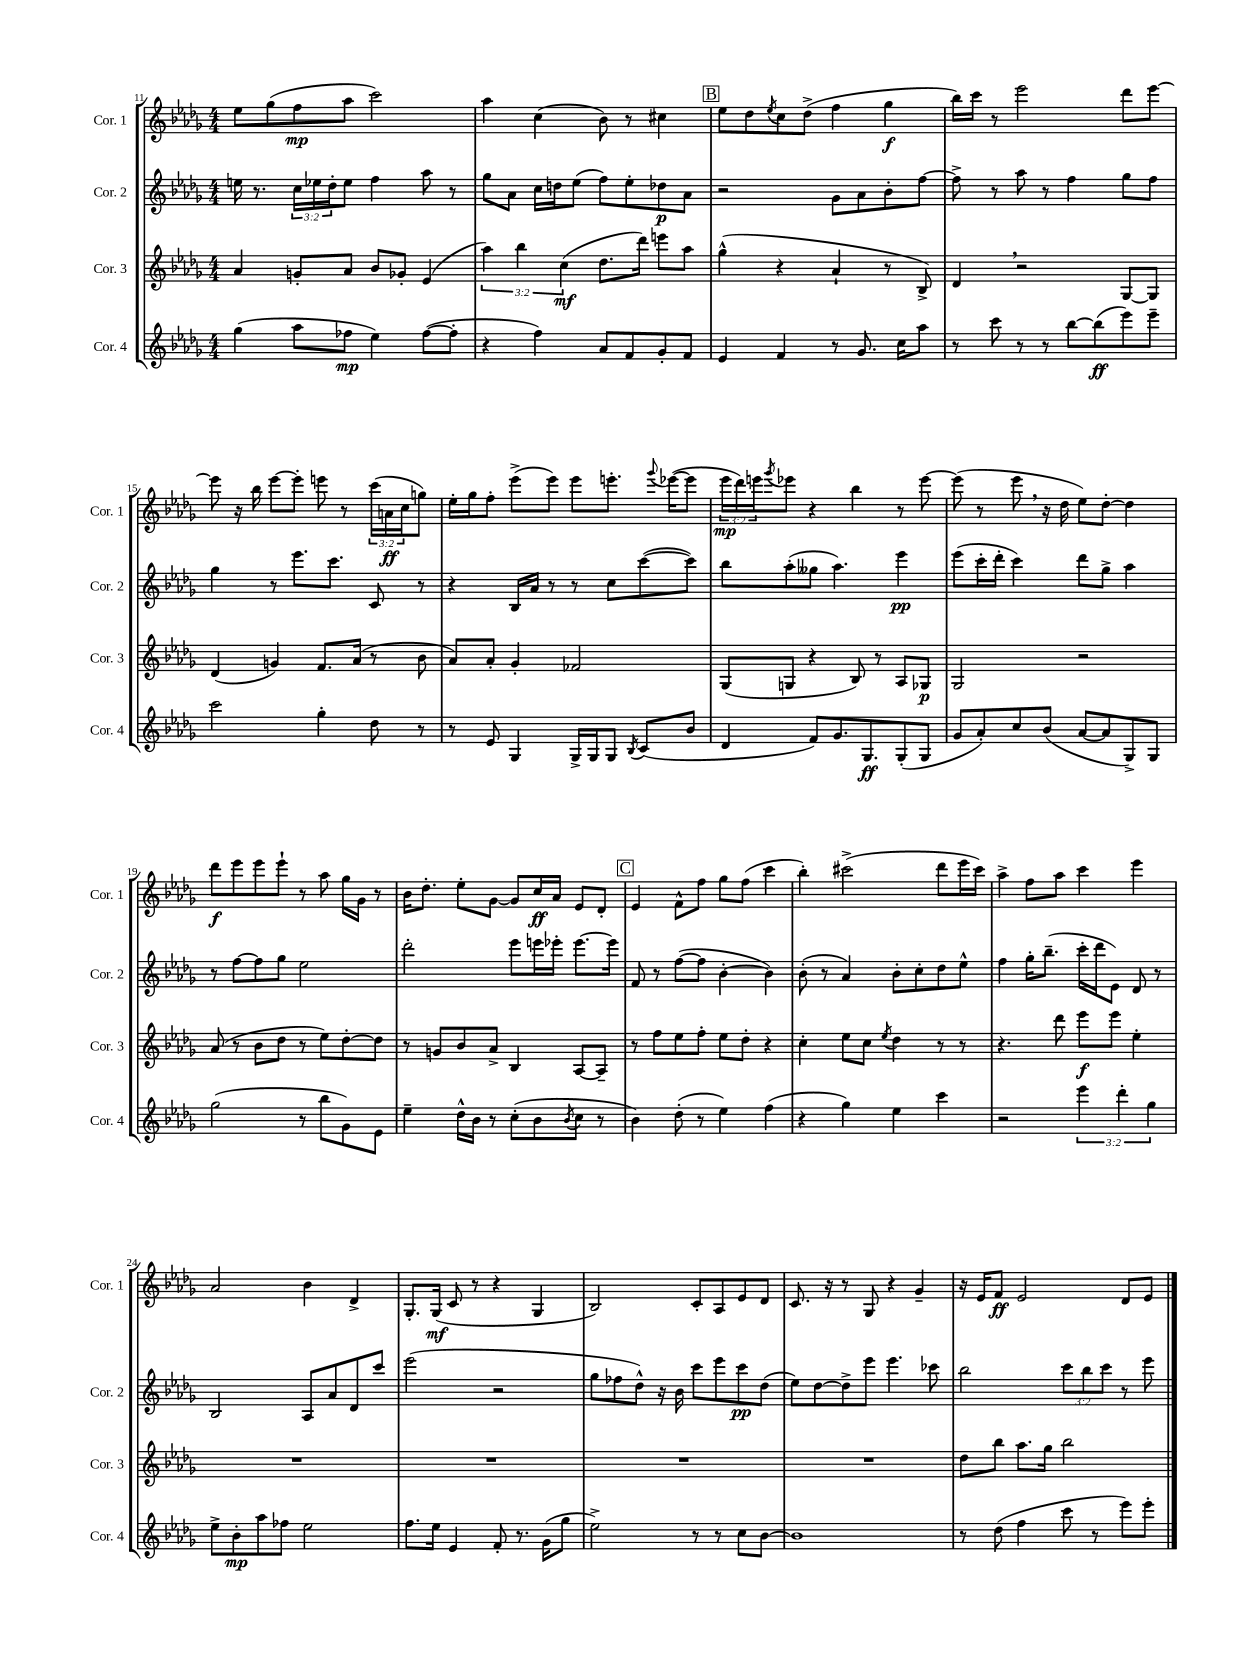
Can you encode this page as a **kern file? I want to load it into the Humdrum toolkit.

**kern	**kern	**kern	**kern
*staff4	*staff3	*staff2	*staff1
*clefG2	*clefG2	*clefG2	*clefG2
*k[b-e-a-d-g-]	*k[b-e-a-d-g-]	*k[b-e-a-d-g-]	*k[b-e-a-d-g-]
*M4/4	*M4/4	*M4/4	*M4/4
(4gg-	4a-	16ee	8ee-
.	.	8.r	.
.	.	.	(8gg-
8aa-	8g'	24cc	8ff
.	.	24ee-	.
.	.	24dd-'	.
8ff-	8a-	8ee-	8aa-
4ee-)	8b-	4ff	2ccc)
.	8g-'	.	.
([8ff-	(4e-	8aa-	.
8ff-']	.	8r	.
=	=	=	=
4r	6aa-)	8gg-	4aa-
.	.	8a-	.
.	6bb-	.	.
4ff)	.	16cc	(4cc
.	.	16dd	.
.	(6cc	.	.
.	.	(8ee-	.
8a-	8.dd-	8ff)	8b-)
8f	.	8ee-'	8r
.	16ddd-)	.	.
8g-'	8eee	8dd-	4cc#
8f	8aa-	8a-	.
=	=	=	=
4e-	(4gg-^^	2r	8ee-
.	.	.	8dd-
.	.	.	8qee-
4f	4r	.	8cc
.	.	.	(8dd-^
8r	4a-`	8g-	4ff
8.g-	.	8a-	.
.	8r	8b-'	4gg-
16cc	.	.	.
8aa-	8B-^)	[8ff	.
=	=	=	=
8r	4d-	8ff^]	16bb-)
.	.	.	16ccc
8ccc	.	8r	8r
8r	2r	8aa-	2eee-
8r	.	8r	.
[8bb-	.	4ff	.
(8bb-]	.	.	.
8eee-)	[8G-	8gg-	8ddd-
8eee-~	8G-]	8ff	[8eee-
=	=	=	=
2ccc	(4d-	4gg-	8eee-]
.	.	.	16r
.	.	.	16bb-
.	4g)	8r	[8eee-
.	.	8.eee-	8eee-']
4gg-'	8.f	.	8eee
.	.	8.ccc	.
.	.	.	8r
.	(16a-	.	.
8dd-	8r	8c	(24ccc
.	.	.	24a
.	.	.	24cc
8r	8b-	8r	8gg)
=	=	=	=
8r	8a-)	4r	16ee-'
.	.	.	16gg-
8e-	8a-'	.	8ff'
4G-	4g-'	16B-	(8eee-^
.	.	16a-	.
.	.	8r	8eee-)
16G-^	2f-	8r	8eee-
16G-	.	.	.
8G-	.	8cc	8.eee'
8qB-	.	.	.
(8c	.	([8ccc	.
.	.	.	8qqggg-
.	.	.	([16eee-
8b-	.	8ccc])	8eee-]
=	=	=	=
4d-	(8G-	8bb-	24eee-
.	.	.	24ddd-)
.	.	.	24eee
.	.	.	8qggg-
.	8G	(8aa-'	8eee-
8f)	4r	8gg--	4r
8.g-	.	4.aa-)	.
.	8B-)	.	4bb-
8.G-	.	.	.
.	8r	.	.
(8G-'	8A-	4eee-	8r
8G-	8G-	.	[8eee-
=	=	=	=
8g-	2G-	(8eee-	(8eee-]
8a-')	.	16ccc'	8r
.	.	16ddd-'	.
8cc	.	4ccc)	8eee-
(8b-	.	.	16r
.	.	.	16dd-
[8a-	2r	8ddd-	8ee-)
8a-]	.	8gg-^	[8dd-'
8G-^)	.	4aa-	4dd-]
8G-	.	.	.
=	=	=	=
(2gg-	(8a-	8r	8ddd-
.	8r	[8ff	8eee-
.	8b-	8ff]	8eee-
.	8dd-	8gg-	8eee-`
8r	8r	2ee-	8r
8bb-	8ee-)	.	8aa-
8g-)	[8dd-'	.	16gg-
.	.	.	16g-
8e-	8dd-]	.	8r
=	=	=	=
4ee-~	8r	2ddd-'	16b-
.	.	.	8.dd-'
.	8g	.	.
16dd-^^	8b-	.	8ee-'
16b-	.	.	.
8r	8a-^	.	[8g-
(8cc'	4B-	8eee-	8g-]
8b-	.	16eee	16cc
.	.	16eee-'	16a-
8qb-	.	.	.
8cc	[8A-	[8.eee-	8e-
8r	8A-~]	.	8d-'
.	.	16eee-]	.
=	=	=	=
4b-)	8r	8f	4e-
.	8ff	8r	.
(8dd-'	8ee-	([8ff	8f^^
8r	8ff'	8ff]	8ff
4ee-)	8ee-	[4b-'	8gg-
.	8dd-'	.	(8ff
(4ff	4r	4b-])	4ccc
=	=	=	=
4r	4cc'	(8b-'	4bb-')
.	.	8r	.
4gg-)	8ee-	4a-)	(2ccc#^
.	8cc	.	.
.	8qee-	.	.
4ee-	4dd-	8b-'	.
.	.	8cc'	.
4ccc	8r	8dd-	8ddd-
.	8r	8ee-^^	16eee-
.	.	.	16ccc#)
=	=	=	=
2r	4.r	4ff	4aa-^
.	.	16gg-'	8ff
.	.	(8.bb-~	.
.	8ddd-	.	8aa-
6eee-	8eee-	16ccc'	4ccc
.	.	16ddd-	.
.	8eee-	8e-)	.
6ddd-'	.	.	.
.	4ee-'	8d-	4eee-
6gg-	.	.	.
.	.	8r	.
=	=	=	=
8ee-^	1r	2B-	2a-
8b-'	.	.	.
8aa-	.	.	.
8ff-	.	.	.
2ee-	.	8A-	4b-
.	.	8a-	.
.	.	8d-	4d-^
.	.	8ccc	.
=	=	=	=
8.ff	1r	(2eee-	8.G-'
16ee-	.	.	(16G-
4e-	.	.	8c
.	.	.	8r
8f'	.	2r	4r
8.r	.	.	.
.	.	.	4G-
(16g-	.	.	.
8gg-	.	.	.
=	=	=	=
2ee-^)	1r	8gg-	2B-)
.	.	8ff-	.
.	.	8dd-^^)	.
.	.	16r	.
.	.	16b-	.
8r	.	8ccc	8c'
8r	.	8eee-	8A-
8cc	.	8ccc	8e-
[8b-	.	(8dd-	8d-
=	=	=	=
1b-]	1r	8ee-)	8.c
.	.	[8dd-	.
.	.	.	16r
.	.	8dd-^]	8r
.	.	8eee-	8G-
.	.	4.eee-	4r
.	.	.	4g-~
.	.	8ccc-	.
=	=	=	=
8r	8dd-	2bb-	16r
.	.	.	16e-
(8dd-	8bb-	.	8f
4ff	8.aa-	.	2e-
.	16gg-	.	.
8ccc	2bb-	12ccc	.
.	.	12bb-	.
8r	.	.	.
.	.	12ccc	.
8eee-)	.	8r	8d-
8eee-'	.	8eee-	8e-
==	==	==	==
*-	*-	*-	*-
